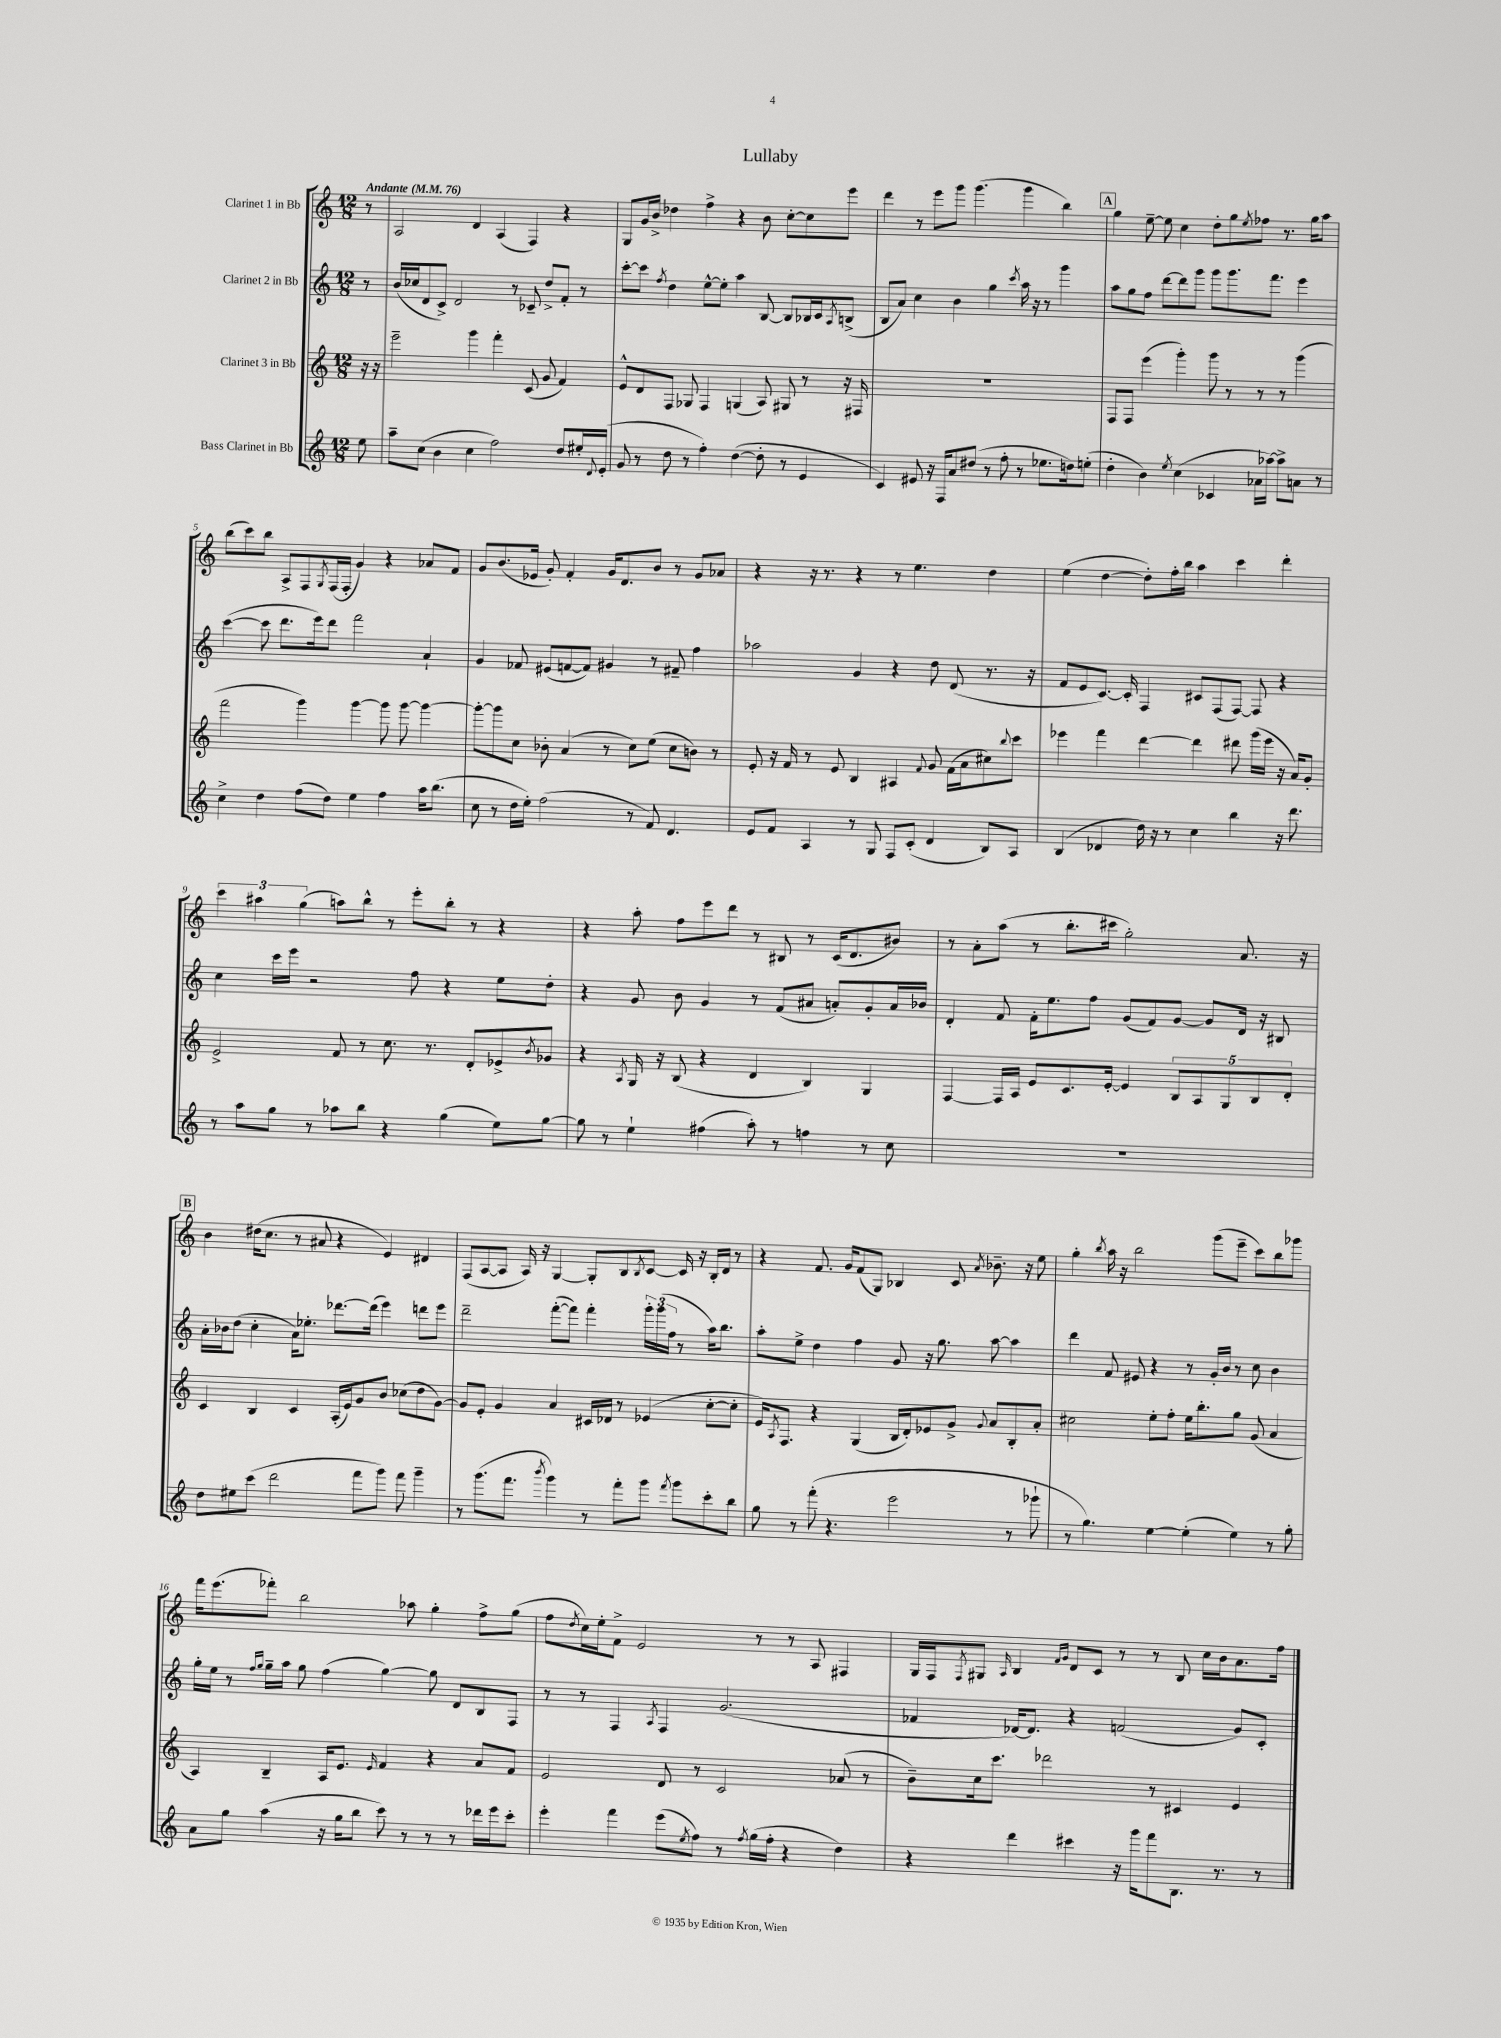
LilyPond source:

\header { title = "Lullaby" }
<<
\new StaffGroup <<
\new Staff = "s0" \with { instrumentName = "Clarinet 1 in Bb" } {
    \clef treble \key c \major \numericTimeSignature \time 12/8 \partial 8 \tempo "Andante" 4 = 76
    r8 |
    a2 d'4 a4( f4) r4 |
    g8 g'16 b'16-> des''4 f''4-> r4 b'8 c''8~-. c''8 e'''8 |
    d'''4 r8 e'''8 g'''8 g'''4.( g'''4 b''4) |
    \mark \markup { \box "A" } g''4 e''8~-- e''8 c''4 d''8-. g''8 \acciaccatura { e''8 } fes''8 r8. g''16 a''8 |
    b''8( c'''8) b''8 a8-> f8 \acciaccatura { g8 } f16( f16-. g'4) r4 aes'8 f'8 |
    g'8 b'8.( ees'16 g'8-.) f'4-. g'16 d'8. b'8 r8 g'8 aes'8 |
    r4 r16 r8. r4 r8 e''4. d''4 |
    e''4( d''4~ d''8-.) f''16-. b''16 a''4 c'''4 d'''4-. |
    \tuplet 3/2 { c'''4 ais''4 g''4( } a''8) b''8-^ r8 e'''8-. b''8-. r8 r4 |
    r4 a''8-. f''8 e'''8 d'''8 r8 bis8 r8 c'16( d'8. bis'8) |
    r8 a'8-. a''8( r8 b''8.-. cis'''16 g''2-.) a'8. r16 |
    \mark \markup { \box "B" } b'4 dis''16( c''8. r8 ais'8 r4 e'4) dis'4 |
    f8( a8~ a8 a16) r16 g4~ g8-. b8 \acciaccatura { b8 } c'8~ c'16 r16 b16-. d'16 r8 |
    r4 f'8. g'16 f'8( g8) bes4 c'8 \acciaccatura { a'8 } bes'8.-- r16 e''8 |
    g''4-. \acciaccatura { b''8 } a''16 r16 b''2 g'''8( e'''8-- c'''8) b''8 ges'''8 |
    f'''16 e'''8.( fes'''8-.) b''2 aes''8 g''4-. f''8-> g''8( |
    f''8 \acciaccatura { d''8 } c''16) e''16-. f'8-> e'2 r8 r8 a8 fis4 |
    g16 f16 \acciaccatura { f8 } gis8 \grace { a16 } b4 \grace { f'16 g'16 } d'8 c'8 r8 r8 b8 c''16 b'16 a'8. f''16 \bar "|." |
}
\new Staff = "s1" \with { instrumentName = "Clarinet 2 in Bb" } {
    \clef treble \key c \major \numericTimeSignature \time 12/8 \partial 8
    r8 |
    b'16( ces''16 d'8 c'8->) d'2 r8 ces'8-- d''8-> f'8-. r8 |
    c'''8~-. c'''8 \acciaccatura { f''8 } d''4 e''8~-^ e''8-. a''4 b8~ b8 bes16 c'16 \acciaccatura { a8 } b8->( |
    b8 a'8) c''4 b'4 g''4 \acciaccatura { c'''8 } a''16 r16 r8 g'''4 |
    \mark \markup { \box "A" } a''8 g''8 f''8 d'''8~ d'''8 g'''8 g'''8 g'''8. f'''8. e'''4 |
    c'''4~( c'''8 d'''8. e'''16) d'''8 f'''2 a'4-! |
    g'4 fes'8 eis'8( f'8~ f'8) gis'4 r8 fis'8-- f''4 |
    aes''2 g'4 r4 d''8 d'8( r8. r16 |
    f'8 e'8 c'8.~) c'16-. f4 cis'8 f8( f8~) f8 r4 |
    c''4 c'''16 e'''16 r2 f''8 r4 e''8 d''8-. |
    r4 g'8 b'8 g'4 r8 f'8( ais'8 a'8-.) g'8-. a'16 bes'16 |
    d'4-. f'8 f'16-. e''8. f''8 g'8( f'8) g'8~ g'8 d'16 r16 bis8 |
    \mark \markup { \box "B" } a'16-. bes'16 d''8( c''4-. a'16) ees''8.-. des'''8.~ des'''16( e'''4) d'''8 e'''8 |
    d'''2-- f'''8~-.( f'''8) f'''4-. \tuplet 3/2 { g'''16-. g'''16( f''16 } r8 a''16) b''8. |
    a''8-. e''8-> d''4 f''4 g'8 r16 g''8. a''8~ a''4 |
    d'''4 f'8 eis'8 r4 r8 g'16-. b'16 r8 c''8 b'4 |
    g''16-. e''16 r8 \grace { f''16 g''16 } g''16-- a''16 g''8 f''4( g''4~) g''8 d'8 b8 f8 |
    r8 r8 f4 \acciaccatura { a8 } f4 g'2.( |
    fes'4 des'16~) des'8. r4 f'2( g'8) c'8-. \bar "|." |
}
\new Staff = "s2" \with { instrumentName = "Clarinet 3 in Bb" } {
    \clef treble \key c \major \numericTimeSignature \time 12/8 \partial 8
    r16 r16 |
    e'''2-- g'''4 f'''4-. c'8( g'8 f'4) |
    e'8-^ d'8 f8 ges8 f4 g4( a8) gis8 r8 r16 fis16 |
    R1. |
    \mark \markup { \box "A" } f8 f8 e'''4( g'''4-.) g'''8 r8 r8 r8 g'''4( |
    f'''2 g'''4) g'''4~ g'''8 g'''8~ g'''4~ |
    g'''8~-. g'''8 c''8 bes'8-. a'4( r8 c''8) e''8( c''8 b'8) r8 |
    e'8-. r16 f'16 r8 e'8 b4 ais4 \appoggiatura { f'8 } g'8 f'16( a'16 cis''8) \appoggiatura { b''8 } c'''8 |
    ees'''4 f'''4 d'''4~ d'''4 dis'''8 g'''16( ees'''16 r16 a'16) g'8-. |
    e'2-> f'8 r8 c''8. r8. d'8-. ees'8-> \acciaccatura { b'8 } ges'8 |
    r4 \acciaccatura { a8 } g16 r16 b8( r4 d'4 b4) g4 |
    f4~ f16 a16 e'8 c'8. e'16~-. e'4 \tuplet 5/4 { b8 a8 g8 b8 d'8-. } |
    \mark \markup { \box "B" } c'4 b4 c'4 a16-.( e'16) g'8 b'8 ces''8( d''8 g'8~) |
    g'8 e'8-. g'4 a'4 cis'16 des'16 r8 ees'4( c''8~-. c''8-. |
    e'16) \acciaccatura { a8 } f8. r4 g4( b16 d'16-.) ees'8 g'8-> \appoggiatura { g'8 } a'8 b8-. a'8-. |
    cis''2 e''8-. f''8-. e''16 b''8.-. g''8 g'8( a'4 |
    a4) b4-- a16 e'8. \grace { e'16 } f'4 r4 a'8 f'8 |
    e'2 d'8 r8 c'2 aes'8( r8 |
    b'8--) c''16 c'''8. des'''2 r8 cis'4 e'4 \bar "|." |
}
\new Staff = "s3" \with { instrumentName = "Bass Clarinet in Bb" } {
    \clef treble \key c \major \numericTimeSignature \time 12/8 \partial 8
    e''8 |
    a''8-- c''8( b'4 c''4 f''2) d''8 eis''16-. \appoggiatura { d'8 } e'16-.( |
    g'8 r8 d''8 r8 f''4-.) d''4~( d''8-. r8 e'4 |
    c'4) eis'8 r16 f16 a'8 dis''8( r8 f''8-. r8 ees''8. d''16) e''8-.( |
    \mark \markup { \box "A" } d''4-. b'4) \acciaccatura { e''8 } c''4( ces'4 aes'16 aes''16~) aes''8-> a'8 r8 |
    c''4-> d''4 f''8( d''8) e''4 f''4 a''16 b''8.( |
    c''8 r8 d''16 e''16-.) f''2( r8 f'8) d'4. |
    e'8 f'8 a4 r8 g8 f8 c'8-.( d'4 b8) a8 |
    b4( des'4 d''16) r16 r8 c''4 b''4 r16 d'''8. |
    r8 a''8 g''8 r8 aes''8 b''8 r4 g''4( e''8) g''8~ |
    g''8 r8 e''4-! fis''4( a''8-.) r8 f''4 r8 c''8 |
    R1. |
    \mark \markup { \box "B" } d''8 eis''8 c'''8( d'''2 f'''8 g'''8) f'''8 g'''4-- |
    r8 g'''8.( f'''8. \acciaccatura { b'''8 } g'''4) r8 f'''8-. g'''8 \acciaccatura { f'''8 } g'''8 c'''8-. b''8 |
    g''8 r8 f'''8-.( r4. e'''2 r8 ges'''8-! |
    r8 g''4.) e''4~ e''4-.( e''4) r8 g''8-. |
    a'8 g''8 a''4( r16 g''16 b''8 c'''8) r8 r8 r8 des'''16 e'''16 c'''8-. |
    e'''4-. f'''4 e'''8( \acciaccatura { e''8 } f''8) r8 \acciaccatura { f''8 } g''16( f''16-. r4 d''4) |
    r4 d'''4 cis'''4 r16 g'''16 f'''8 b8. r8. r8 \bar "|." |
}
>>
>>
